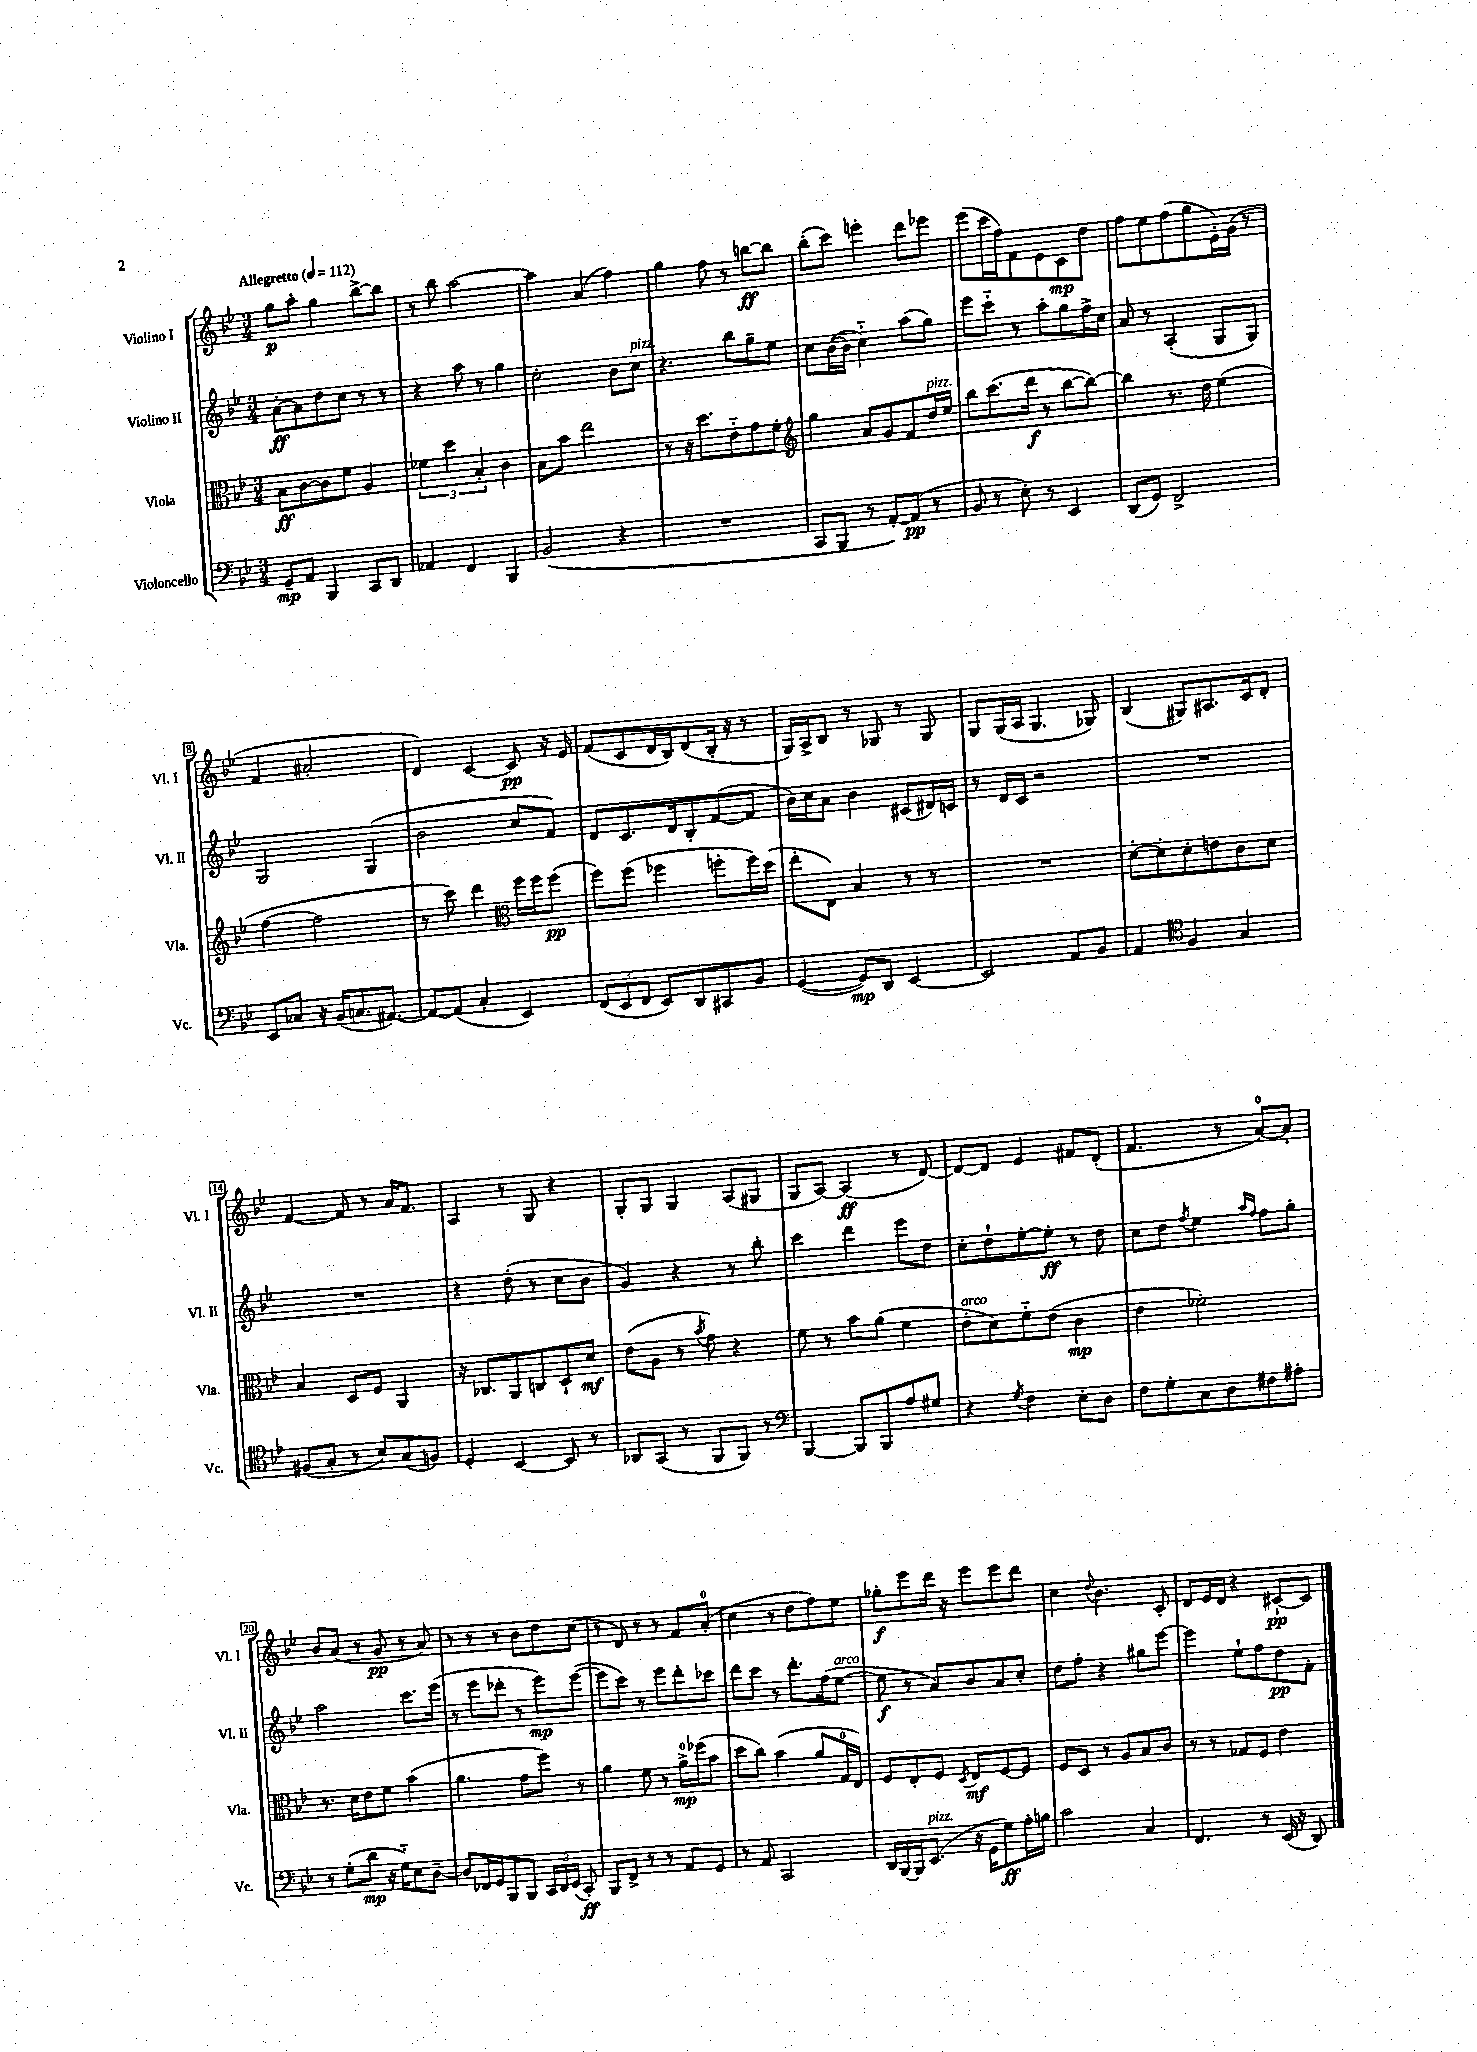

**kern	**kern	**kern	**kern
*staff4	*staff3	*staff2	*staff1
*clefF4	*clefC3	*clefG2	*clefG2
*k[b-e-]	*k[b-e-]	*k[b-e-]	*k[b-e-]
*M3/4	*M3/4	*M3/4	*M3/4
*MM112	*MM112	*MM112	*MM112
8GG~	8B-	[8a'	8gg
8AA	[8c	8a]	8aa'
4BBB-	8c]	8dd	4gg
.	8f	8cc	.
8CC	4A	8r	[8bb-^
8DD	.	8r	8bb-]
=	=	=	=
4AA-	6f-	4r	8r
.	.	.	8bb-
.	6dd	.	.
4FF	.	8aa	[2aa
.	6B-'	.	.
.	.	8r	.
4BBB-	4c	4gg	.
=	=	=	=
(2BB-	8B-	2cc'	4aa]
.	8b-	.	.
.	2ee-	.	(4a
4r	.	8b-	4ff)
.	.	8cc	.
=	=	=	=
2.r	8r	4.r	4gg
.	16r	.	.
.	8.dd	.	.
.	.	.	8ff
.	8e-'~	8bb-	8r
.	8g	8gg~	[8bb
.	8f'	8ee-	8bb]
=	=	=	=
*	*clefG2	*	*
8CC	4gg	8cc	(8bb-'
8BBB-	.	([16b-	8ccc)
.	.	16b-]	.
8r	8a	4cc'~)	4eee'
[8AA')	8g	.	.
(8AA]	8f	(8aa	8ddd
8r	16dd	8gg)	8eee-
.	16ee-	.	.
=	=	=	=
8BB-	8bb-	8eee-	(8eee-
8r	(8.ccc	8ccc'~	16ccc
.	.	.	16ff)
8E-')	.	8r	8f
.	16ddd	.	.
8r	8r	8aa'	8e-
4EE-	[8bb-	8gg	8c
.	8bb-_)	16ff^	8dd
.	.	16cc	.
=	=	=	=
(8DD	4bb-]	8a	8ff
8GG)	.	8r	8ee-
2FF^	8.r	(4A'	(8ff
.	.	.	8gg
.	16dd	.	.
.	(4ee-	8G	16e-')
.	.	.	(16g
.	.	8G)	8r
=	=	=	=
8EE-	[4ff	2G	4f
8C-	.	.	.
16r	2ff]	.	2a#'
(16BB-	.	.	.
8.C	.	.	.
.	.	(4G	.
[8.AA#)	.	.	.
=	=	=	=
8AA#_	8r	2b-	4d)
(8AA#]	8ccc)	.	.
4C'	4ddd	.	[4c
*	*clefC3	*	*
4EE-)	16ff	8cc	8c]
.	16ff	.	.
.	(8ff	8f)	16r
.	.	.	16e-
=	=	=	=
(12FF	8ff)	8d	(8f
12EE-	.	.	.
.	(8ff	8.c	8c
12FF	.	.	.
8EE-)	4ff-	.	16d
.	.	16d	16B-)
8DD	.	8B-'	(8d
8CC#	8ff'	([8f	16B-'
.	.	.	16r
8BB-	16ff)	8f]	8r
.	(16dd	.	.
=	=	=	=
([4GG	8ee-'	16b-)	16G)
.	.	16cc	16A^
.	8E-)	8a	8B-
8GG])	4B-	4b-	8r
8DD	.	.	8G-
[4EE-	8r	(8c#	8r
.	8r	16d#)	8G-
.	.	16c	.
=	=	=	=
2EE-]	2.r	8r	8G
.	.	16d	(16G
.	.	16c	16A
.	.	2r	4.G
8AA	.	.	.
8BB-	.	.	8G-)
=	=	=	=
4AA	[8d'	2.r	(4B-
.	8d']	.	.
*clefC4	*	*	*
4F	8d'	.	8G#)
.	8e	.	8.A#
4G	8c	.	.
.	.	.	16c
.	8d	.	8d'
=	=	=	=
(8F#	4B-	2.r	[4f
8G'	.	.	.
8r	8D	.	8f]
8B-)	8F	.	8r
(8G	4AA	.	16a
.	.	.	8.f
8F)	.	.	.
=	=	=	=
4D'	16r	4r	4A
.	8.C-	.	.
[4BB-	8AA	(8dd'	8r
.	8C	8r	8G
8BB-]	8D`	8cc	4r
8r	8d	8b-	.
=	=	=	=
8AA-	(8e-	4g)	8G'
(8GG	8A	.	8G
8r	8r	4r	4G
.	8qb-	.	.
8FF	8g)	.	.
8FF)	4r	8r	(8A
8r	.	8bb-'	8G#
=	=	=	=
*clefF4	*	*	*
[4BBB-	8f	4ccc	8G
.	8r	.	[8A)
8BBB-]	8b-	4ddd	(4A]
8BBB-	(8a	.	.
8A	4f	8eee-	8r
8G#	.	8dd	[8d)
=	=	=	=
4r	8e-'	8cc'	8d_
.	8d)	8dd`	8d]
8qG	.	.	.
4F	8f'~	[8ee-'	4e-
.	(8e-	8ee-']	.
8E-'	4c	8r	8f#
8D	.	8dd	(8d'
=	=	=	=
8F	4e-	8cc	4.f
8G'	.	8dd	.
.	.	8qff	.
8C	2f-')	4ee-	.
8D	.	.	8r
.	.	16qqaa	.
.	.	16qqff	.
8F#	.	8ff	[8a)
8A#'	.	8gg'	8a']
=	=	=	=
8r	8.r	2aa	8b-
(8G'	.	.	(8a
.	16d	.	.
8d	8e-	.	8r
16r	8f	.	8g
16G'~)	.	.	.
8E-	(4b-	8.ccc	8r
[8D~	.	.	8a)
.	.	(16eee-	.
=	=	=	=
8D]	4.a	8r	8r
16FF-	.	8eee-	8r
16GG	.	.	.
8BBB-	.	8ddd-'	8r
8BBB-	8g	8r	8b-
24CC	8ff)	8eee-)	8dd
24DD	.	.	.
(24EE-	.	.	.
8CC')	8r	([8eee-	(8cc
=	=	=	=
8BBB-	4a	8eee-]	8r
8FF^	.	8ccc)	8d)
8r	8f	8r	8r
8r	8r	8eee-	8r
8AA	16a^	8ddd'	8f
.	(16ff-	.	.
8GG	8b-	8ccc-	(8a'
=	=	=	=
8r	8dd	8ddd	4cc
8AA	8cc)	8ccc	.
2CC	(4b-	8r	8r
.	.	8.ddd'	8dd
.	8a	.	8ff)
.	.	(16ff	.
.	16G	[8ee-	8ee-
.	16E-)	.	.
=	=	=	=
16DD	8F	8ee-]	8gg-'
[16BBB-	.	.	.
16BBB-]	8E-'	8r	8eee-
(8.EE-	.	.	.
.	8F	8a)	16ddd
.	.	.	16r
.	8qD	.	.
16r	8E-	8b-	8eee-
16GG	.	.	.
8G)	[8F	8a	8eee-
16A'	8F]	8cc'	8ddd
16B	.	.	.
=	=	=	=
2c	8F	8dd	4cc
.	8D	8ff'	.
.	.	.	8qqdd
.	8r	4r	4.b-
.	8A	.	.
4C	8B-	8gg#	.
.	8c	[8eee-	8c'
=	=	=	=
4.FF	8r	4eee-]	8d
.	8r	.	16e-
.	.	.	16d
.	8G-	8ee-`	4r
8r	8F	8ff	.
(16EE-	4e-	8dd	[8c#`
16r	.	.	.
8DD)	.	8f'	8c#]
==	==	==	==
*-	*-	*-	*-
